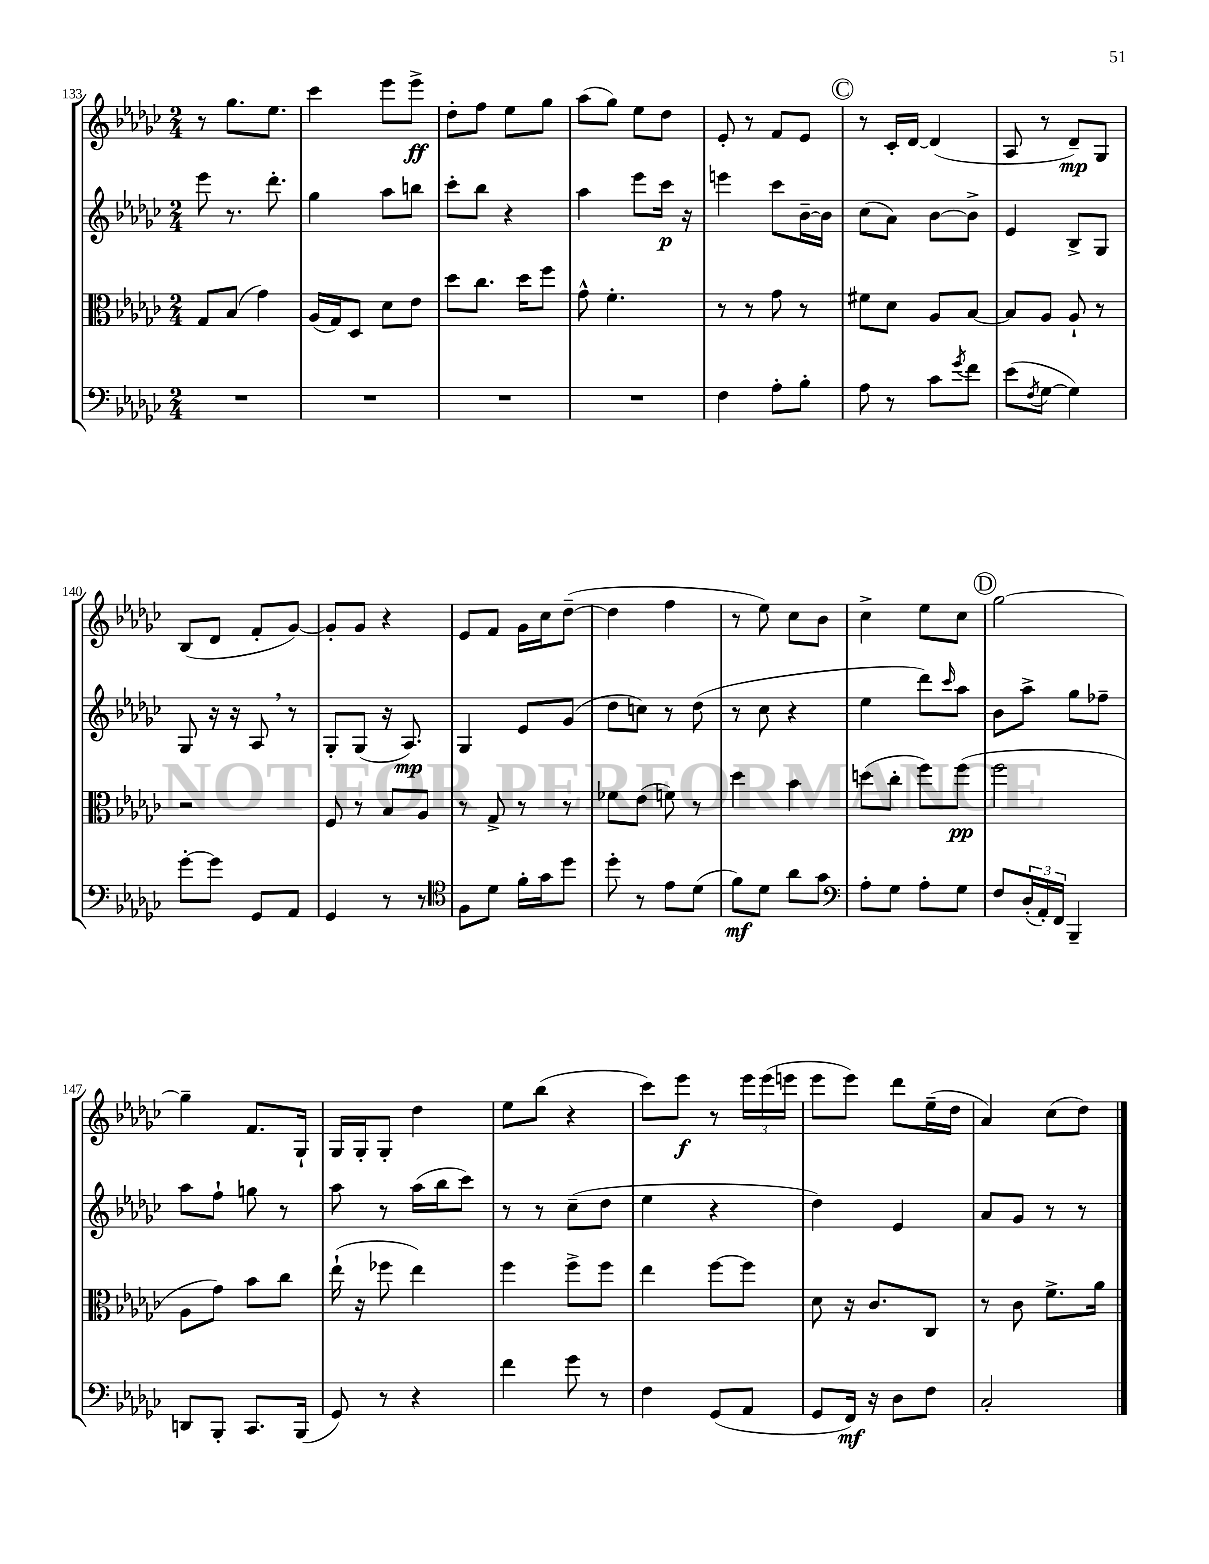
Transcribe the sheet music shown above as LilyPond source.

<<
\new StaffGroup <<
\new Staff = "s0" {
    \clef treble \key ges \major \numericTimeSignature \time 2/4
    r8 ges''8. ees''8. |
    ces'''4 ees'''8 ees'''8->\ff |
    des''8-. f''8 ees''8 ges''8 |
    aes''8( ges''8) ees''8 des''8 |
    ees'8-. r8 f'8 ees'8 |
    \mark \markup { \circle "C" } r8 ces'16-. des'16~ des'4( |
    aes8 r8 des'8--\mp) ges8 |
    bes8( des'8 f'8-. ges'8~) |
    ges'8-. ges'8 r4 |
    ees'8 f'8 ges'16 ces''16 des''8~--( |
    des''4 f''4 |
    r8 ees''8) ces''8 bes'8 |
    ces''4-> ees''8 ces''8 |
    \mark \markup { \circle "D" } ges''2~ |
    ges''4-- f'8. ges16-! |
    ges16 ges16-. ges8-. des''4 |
    ees''8 bes''8( r4 |
    ces'''8) ees'''8\f r8 \tuplet 3/2 { ees'''16 ees'''16( e'''16 } |
    ees'''8 ees'''8) des'''8 ees''16--( des''16 |
    aes'4) ces''8( des''8) \bar "|." |
}
\new Staff = "s1" {
    \clef treble \key ges \major \numericTimeSignature \time 2/4
    ees'''8 r8. des'''8.-. |
    ges''4 aes''8 b''8 |
    ces'''8-. bes''8 r4 |
    aes''4 ees'''8 ces'''16\p r16 |
    e'''4 ces'''8 bes'16~-- bes'16 |
    \mark \markup { \circle "C" } ces''8( aes'8) bes'8~ bes'8-> |
    ees'4 bes8-> ges8 |
    ges8 r16 r16 aes8 \breathe r8 |
    ges8-. ges8( r16 aes8.\mp) |
    ges4 ees'8 ges'8( |
    des''8 c''8) r8 des''8( |
    r8 ces''8 r4 |
    ees''4 des'''8) \grace { ces'''16 } aes''8 |
    \mark \markup { \circle "D" } bes'8 aes''8-> ges''8 fes''8-- |
    aes''8 f''8-! g''8 r8 |
    aes''8 r8 aes''16( bes''16 ces'''8) |
    r8 r8 ces''8--( des''8 |
    ees''4 r4 |
    des''4) ees'4 |
    aes'8 ges'8 r8 r8 \bar "|." |
}
\new Staff = "s2" {
    \clef alto \key ges \major \numericTimeSignature \time 2/4
    ges8 bes8( ges'4) |
    aes16( ges16) des8 des'8 ees'8 |
    des''8 ces''8. des''16 f''8 |
    ges'8-^ f'4.-. |
    r8 r8 ges'8 r8 |
    \mark \markup { \circle "C" } fis'8 des'8 aes8 bes8~ |
    bes8 aes8 aes8-! r8 |
    r2 |
    f8 r8 bes8 aes8 |
    r8 ges8-> r8 r8 |
    fes'8 ees'8( f'8) r8 |
    des''4 bes'4 |
    d''8( ces''8-. f''8) f''8\pp( |
    \mark \markup { \circle "D" } f''2 |
    aes8 ges'8) bes'8 ces''8 |
    ees''16-!( r16 fes''8 ees''4) |
    f''4 f''8-> f''8 |
    ees''4 f''8~ f''8 |
    des'8 r16 ces'8. ces8 |
    r8 ces'8 f'8.-> aes'16 \bar "|." |
}
\new Staff = "s3" {
    \clef bass \key ges \major \numericTimeSignature \time 2/4
    R2 |
    R2 |
    R2 |
    R2 |
    f4 aes8-. bes8-. |
    \mark \markup { \circle "C" } aes8 r8 ces'8 \acciaccatura { ges'8 } f'8 |
    ees'8( \acciaccatura { f8 } ges8~ ges4) |
    ges'8~-. ges'8 ges,8 aes,8 |
    ges,4 r8 r8 |
    \clef tenor f8 des'8 f'16-. ges'16 des''8 |
    des''8-. r8 ees'8 des'8( |
    f'8\mf) des'8 aes'8 ges'8 |
    \clef bass aes8-. ges8 aes8-. ges8 |
    \mark \markup { \circle "D" } f8 \tuplet 3/2 { des16-.( aes,16-.) f,16 } bes,,4-- |
    d,8 bes,,8-. ces,8. bes,,16( |
    ges,8) r8 r4 |
    f'4 ges'8 r8 |
    f4 ges,8( aes,8 |
    ges,8 f,16\mf) r16 des8 f8 |
    ces2-. \bar "|." |
}
>>
>>
\layout { \context { \Score currentBarNumber = #133 } }
